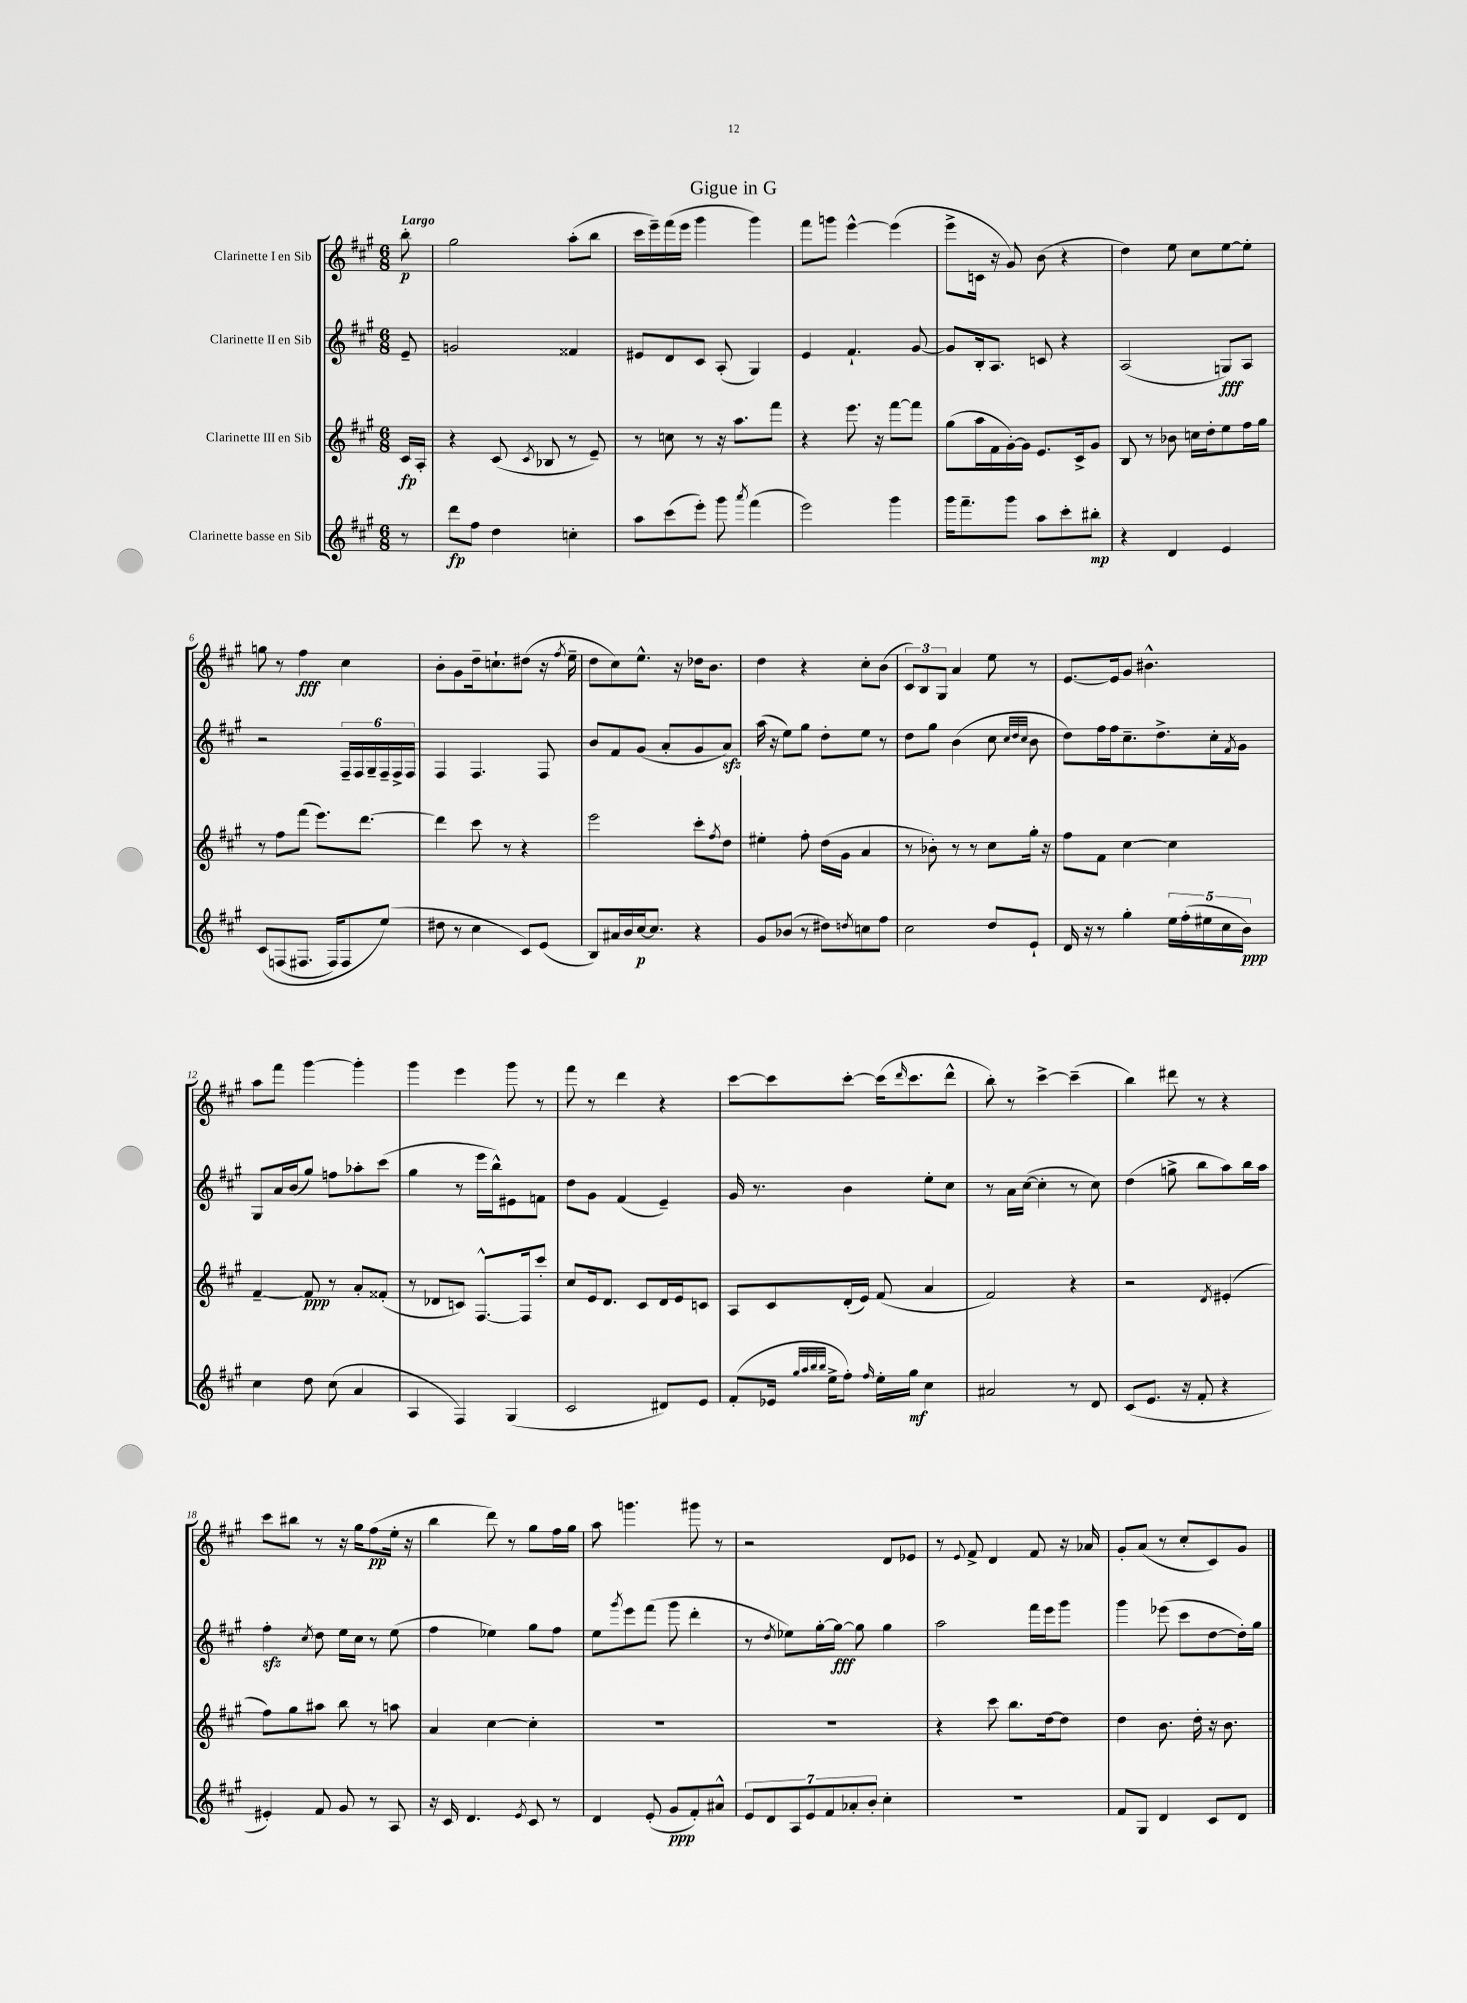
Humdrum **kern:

**kern	**dynam	**kern	**dynam	**kern	**dynam	**kern	**dynam
*part4	*part4	*part3	*part3	*part2	*part2	*part1	*part1
*staff4	*staff4	*staff3	*staff3	*staff2	*staff2	*staff1	*staff1
*I"Clarinette basse en Sib	*	*I"Clarinette III en Sib	*	*I"Clarinette II en Sib	*	*I"Clarinette I en Sib	*
*clefG2	*	*clefG2	*	*clefG2	*	*clefG2	*
*k[f#c#g#]	*	*k[f#c#g#]	*	*k[f#c#g#]	*	*k[f#c#g#]	*
*M6/8	*	*M6/8	*	*M6/8	*	*M6/8	*
=	=	=	=	=	=	=	=
!	!	!	!	!	!	!LO:TX:a:B:t=Largo	!
8r	.	16c#/LL	fp	8e~/	.	8bb'\	p
.	.	16A'/JJ	.	.	.	.	.
=1	=1	=1	=1	=1	=1	=1	=1
8ddd\L	fp	4r	.	2gn/	.	2gg#\	.
8ff#\J	.	.	.	.	.	.	.
4dd\	.	(8c#/	.	.	.	.	.
.	.	8qc#/	.	.	.	.	.
.	.	8B-X/	.	.	.	.	.
4ccn'\	.	8r	.	4f##X/	.	(8aa'\L	.
.	.	8e~/)	.	.	.	8bb\J	.
=2	=2	=2	=2	=2	=2	=2	=2
8aa\L	.	8r	.	8e#X/L	.	16ccc#\LL	.
.	.	.	.	.	.	16eee~\)	.
(8ccc#\	.	8ccn\	.	8d/	.	(16fff#\	.
.	.	.	.	.	.	16eee\JJ	.
8eee'\J)	.	8r	.	8c#/J	.	4ggg#\	.
8ggg#\	.	16r	.	(8A'/	.	.	.
.	.	8.aa\L	.	.	.	.	.
8qaaa/	.	.	.	.	.	.	.
(4fff#\	.	.	.	4G#/)	.	4ggg#\)	.
.	.	8fff#\J	.	.	.	.	.
=3	=3	=3	=3	=3	=3	=3	=3
2eee\)	.	4r	.	4e/	.	8fff#\L	.
.	.	.	.	.	.	8gggn\J	.
.	.	8.eee\	.	4.f#`/	.	[4eee^^\	.
.	.	16r	.	.	.	.	.
4ggg#\	.	[8fff#\L	.	.	.	(4eee\]	.
.	.	8fff#\J]	.	[8g#/	.	.	.
=4	=4	=4	=4	=4	=4	=4	=4
16ggg#\KL	.	(8gg#\L	.	8g#/L]	.	8eee^\L	.
8.fff#~\	.	.	.	.	.	.	.
.	.	16aa\L	.	16B'/k	.	16cn\Jk	.
.	.	16f#\	.	8.A/J	.	16r	.
8ggg#\J	.	[16g#'\)	.	.	.	8g#/)	.
.	.	16g#\JJ]	.	.	.	.	.
8aa\L	.	8.e/L	.	8cn/	.	(8b\	.
8ccc#'\	.	.	.	4r	.	4r	.
.	.	16c#^/k	.	.	.	.	.
8bb#X'\J	mp	8g#/J	.	.	.	.	.
=5	=5	=5	=5	=5	=5	=5	=5
4r	.	8B/	.	(2A/	.	4dd\)	.
.	.	8r	.	.	.	.	.
4d/	.	8b-X\	.	.	.	8ee\	.
.	.	16ccn\LL	.	.	.	8cc#\L	.
.	.	16dd'\J	.	.	.	.	.
4e/	.	8ee\	.	8Gn/L)	fff	[8ee\	.
.	.	16ff#\L	.	8A/J	.	8ee'\J]	.
.	.	16gg#\JJ	.	.	.	.	.
!!LO:LB:g=z
=6	=6	=6	=6	=6	=6	=6	=6
(8c#/L	.	8r	.	2r	.	8ggn\	.
(8Fn/	.	8ff#\L	.	.	.	8r	.
8.F#X/J	.	(8fff#\J	.	.	.	4ff#\	fff
.	.	8.eee\L)	.	.	.	.	.
16F#/KL)	.	.	.	.	.	.	.
8F#/	.	.	.	24F#~/LL	.	4cc#\	.
.	.	.	.	24F#/	.	.	.
.	.	[8.ddd\J	.	.	.	.	.
.	.	.	.	24G#~/	.	.	.
(8ee/J)	.	.	.	24F#~/	.	.	.
.	.	.	.	24F#^/	.	.	.
.	.	.	.	24F#/JJ	.	.	.
=7	=7	=7	=7	=7	=7	=7	=7
8dd#X\	.	4ddd\]	.	4F#/	.	8b'\L	.
8r	.	.	.	.	.	8g#\	.
4cc#\	.	8ccc#\	.	4.F#/	.	16dd~\k	.
.	.	.	.	.	.	8.ccn`\	.
.	.	8r	.	.	.	.	.
8c#/L)	.	4r	.	.	.	(8dd#X\J	.
(8e/J	.	.	.	8F#/	.	16r	.
.	.	.	.	.	.	8qff#/	.
.	.	.	.	.	.	16ee~\	.
=8	=8	=8	=8	=8	=8	=8	=8
8B/L)	.	2eee\	.	8b/L	.	8dd\L	.
16a#X/L	.	.	.	8f#/	.	8cc#\)	.
16b/	.	.	.	.	.	.	.
[16cc#/J	p	.	.	(8g#/J	.	8.ee^^\J	.
8.cc#/J]	.	.	.	.	.	.	.
.	.	.	.	8a'/L	.	.	.
.	.	.	.	.	.	16r	.
4r	.	8ccc#'\L	.	8g#/	.	16dd-X\KL	.
.	.	.	.	.	.	8.b\J	.
.	.	8qff#/	.	.	.	.	.
.	.	8dd\J	.	8azz/J)	.	.	.
=9	=9	=9	=9	=9	=9	=9	=9
8g#/L	.	4ee#X'\	.	(16aa\	.	4dd\	.
.	.	.	.	16r	.	.	.
(8b-X/J	.	.	.	8ee\L)	.	.	.
8r	.	8ff#'\	.	8gg#\J	.	4r	.
8dd#X\L)	.	(16dd\LL	.	8dd'\L	.	.	.
.	.	16g#\JJ	.	.	.	.	.
8qddn/	.	.	.	.	.	.	.
8ccn\	.	4a/	.	8ee\J	.	8cc#'\L	.
8ff#\J	.	.	.	8r	.	(8b\J	.
=10	=10	=10	=10	=10	=10	=10	=10
2cc#\	.	8r	.	8dd\L	.	12c#/L)	.
.	.	.	.	.	.	12B/	.
.	.	8b-X'\)	.	8gg#\J	.	.	.
.	.	.	.	.	.	12G#/J	.
.	.	8r	.	(4b\	.	4a/	.
.	.	8r	.	.	.	.	.
8dd/L	.	8cc#\L	.	8cc#\	.	8ee\	.
.	.	.	.	32qqcc#/LLL	.	.	.
.	.	.	.	32qqdd/	.	.	.
.	.	.	.	32qqcc#/JJJ	.	.	.
8e`/J	.	16gg#'\Jk	.	8b\	.	8r	.
.	.	16r	.	.	.	.	.
=11	=11	=11	=11	=11	=11	=11	=11
16d/	.	8ff#\L	.	8dd\L)	.	[8.e/L	.
16r	.	.	.	.	.	.	.
8r	.	8f#\J	.	16ff#\L	.	.	.
.	.	.	.	16ff#\J	.	16e/k]	.
4gg#'\	.	[4cc#\	.	8.cc#~\	.	8g#/J	.
.	.	.	.	.	.	4.b#X^^\	.
.	.	.	.	8.dd^\	.	.	.
20ee\LL	.	4cc#\]	.	.	.	.	.
(20ff#'\	.	.	.	.	.	.	.
20ee#X\	.	.	.	.	.	.	.
.	.	.	.	16cc#'\L	.	.	.
20cc#\	.	.	.	.	.	.	.
.	.	.	.	8qf#/	.	.	.
.	.	.	.	16g#\JJ	.	.	.
20b\JJ)	ppp	.	.	.	.	.	.
!!LO:LB:g=z
=12	=12	=12	=12	=12	=12	=12	=12
4cc#\	.	[4f#~/	.	8G#/L	.	8aa\L	.
.	.	.	.	16a/L	.	8fff#\J	.
.	.	.	.	(16b/J	.	.	.
8dd\	.	8f#/]	ppp	8gg#/J)	.	[4ggg#\	.
(8cc#\	.	8r	.	8ffn\L	.	.	.
4a/	.	8a'/L	.	8aa-X'\	.	4ggg#'\]	.
.	.	(8f##X'/J	.	(8ccc#\J	.	.	.
=13	=13	=13	=13	=13	=13	=13	=13
4A/	.	8r	.	4gg#\	.	4ggg#\	.
.	.	8d-X/L	.	.	.	.	.
4F#/)	.	8cn/J)	.	8r	.	4eee\	.
.	.	[8.F#^^/L	.	16eee\LL	.	.	.
.	.	.	.	16bb^^\J)	.	.	.
(4G#/	.	.	.	8e#X\	.	8ggg#\	.
.	.	16F#/k]	.	.	.	.	.
.	.	8ccc#'/J	.	8fn\J	.	8r	.
=14	=14	=14	=14	=14	=14	=14	=14
2c#/	.	8cc#/L	.	8dd\L	.	8fff#\	.
.	.	16e/k	.	8g#\J	.	8r	.
.	.	8.d/J	.	.	.	.	.
.	.	.	.	(4f#/	.	4ddd\	.
.	.	8c#/L	.	.	.	.	.
8d#X/L)	.	16d/L	.	4e~/)	.	4r	.
.	.	16e/J	.	.	.	.	.
8e/J	.	8cn/J	.	.	.	.	.
=15	=15	=15	=15	=15	=15	=15	=15
(8f#'/L	.	8A/L	.	16g#/	.	[8ccc#\L	.
.	.	.	.	8.r	.	.	.
16e-X/Jk	.	8c#/	.	.	.	8ccc#\]	.
32qqgg#/LLL	.	.	.	.	.	.	.
32qqaa/	.	.	.	.	.	.	.
32qqbb/	.	.	.	.	.	.	.
32qqbb/JJJ	.	.	.	.	.	.	.
16ee^\KL	.	.	.	.	.	.	.
8ff#'\J)	.	(16d'/L	.	4b\	.	[8ccc#'\J	.
.	.	16e/JJ)	.	.	.	.	.
16qqff#/	.	.	.	.	.	.	.
16ee'\LL	.	(8f#/	.	.	.	(16ccc#\KL]	.
.	.	.	.	.	.	16qqddd/	.
16gg#\JJ	mf	.	.	.	.	8.ccc#\	.
4cc#\	.	4a/	.	8ee'\L	.	.	.
.	.	.	.	8cc#\J	.	8ddd^^\J	.
=16	=16	=16	=16	=16	=16	=16	=16
2a#X/	.	2f#/)	.	8r	.	8bb'\)	.
.	.	.	.	16a\LL	.	8r	.
.	.	.	.	([16cc#\JJ	.	.	.
.	.	.	.	4cc#'\]	.	[4ccc#^\	.
8r	.	4r	.	8r	.	(4ccc#~\]	.
8d/	.	.	.	8cc#\)	.	.	.
=17	=17	=17	=17	=17	=17	=17	=17
(8c#/L	.	2r	.	(4dd\	.	4bb\)	.
8.e/J	.	.	.	.	.	.	.
.	.	.	.	8ggn^\	.	8ddd#X\	.
16r	.	.	.	.	.	.	.
8f#'/	.	.	.	8bb\L	.	8r	.
.	.	8qd/	.	.	.	.	.
4r	.	(4e#X'/	.	8aa\)	.	4r	.
.	.	.	.	16bb\L	.	.	.
.	.	.	.	16aa\JJ	.	.	.
!!LO:LB:g=z
=18	=18	=18	=18	=18	=18	=18	=18
4e#X'/)	.	8ff#\L)	.	4ff#zz'\	.	8ccc#\L	.
.	.	8gg#\	.	.	.	8bb#X\J	.
.	.	.	.	8qcc#/	.	.	.
8f#/	.	8aa#X\J	.	8dd\	.	8r	.
8g#/	.	8bb\	.	16ee\LL	.	16r	.
.	.	.	.	16cc#\JJ	.	16gg#\KL	.
8r	.	8r	.	8r	.	(8ff#\	pp
8A/	.	8aan\	.	(8ee\	.	16ee'\Jk	.
.	.	.	.	.	.	16r	.
=19	=19	=19	=19	=19	=19	=19	=19
16r	.	4a/	.	4ff#\	.	4bb\	.
16c#/	.	.	.	.	.	.	.
4.d/	.	.	.	.	.	.	.
.	.	[4cc#\	.	4ee-X\)	.	8ddd\)	.
.	.	.	.	.	.	8r	.
8qe/	.	.	.	.	.	.	.
8c#/	.	4cc#'\]	.	8gg#\L	.	8gg#\L	.
8r	.	.	.	8ff#\J	.	16ff#\L	.
.	.	.	.	.	.	16gg#\JJ	.
=20	=20	=20	=20	=20	=20	=20	=20
4d/	.	2.r	.	8ee\L	.	8aa\	.
.	.	.	.	8qggg#/	.	.	.
.	.	.	.	8eee\	.	4.gggn\	.
(8e'/	.	.	.	(8fff#\J	.	.	.
8g#/L	ppp	.	.	8ggg#\	.	.	.
8f#'/)	.	.	.	4ddd'\	.	8ggg#X\	.
8a#X^^/J	.	.	.	.	.	8r	.
=21	=21	=21	=21	=21	=21	=21	=21
14e/L	.	2.r	.	8r	.	2r	.
14d/	.	.	.	.	.	.	.
.	.	.	.	8qdd/	.	.	.
.	.	.	.	8ee-X\L)	.	.	.
14A/	.	.	.	.	.	.	.
14e/	.	.	.	.	.	.	.
.	.	.	.	[16gg#'\L	.	.	.
14f#/	.	.	.	.	.	.	.
.	.	.	.	16gg#\JJ_	fff	.	.
14a-X'/	.	.	.	.	.	.	.
.	.	.	.	8gg#\]	.	.	.
14b'/J	.	.	.	.	.	.	.
4cc#'\	.	.	.	4gg#\	.	8d/L	.
.	.	.	.	.	.	8e-X/J	.
=22	=22	=22	=22	=22	=22	=22	=22
2.r	.	4r	.	2aa\	.	8r	.
.	.	.	.	.	.	8qqe/	.
.	.	.	.	.	.	8f#^/	.
.	.	8ccc#\	.	.	.	4d/	.
.	.	8.bb\L	.	.	.	.	.
.	.	.	.	16fff#\LL	.	8f#/	.
.	.	[16dd\k	.	16eee\J	.	.	.
.	.	8dd\J]	.	8ggg#\J	.	16r	.
.	.	.	.	.	.	16a-X/	.
=23	=23	=23	=23	=23	=23	=23	=23
8f#/L	.	4dd\	.	4ggg#\	.	8g#'/L	.
8G#/J	.	.	.	.	.	(8a/J	.
4d/	.	8.b\	.	(8eee-X\	.	8r	.
.	.	.	.	8ccc#\L	.	8cc#'/L	.
.	.	16dd'\	.	.	.	.	.
8c#/L	.	16r	.	[8dd\	.	8c#/)	.
.	.	8.b\	.	.	.	.	.
8d/J	.	.	.	16dd'\L])	.	8g#/J	.
.	.	.	.	16gg#\JJ	.	.	.
==	==	==	==	==	==	==	==
*-	*-	*-	*-	*-	*-	*-	*-
